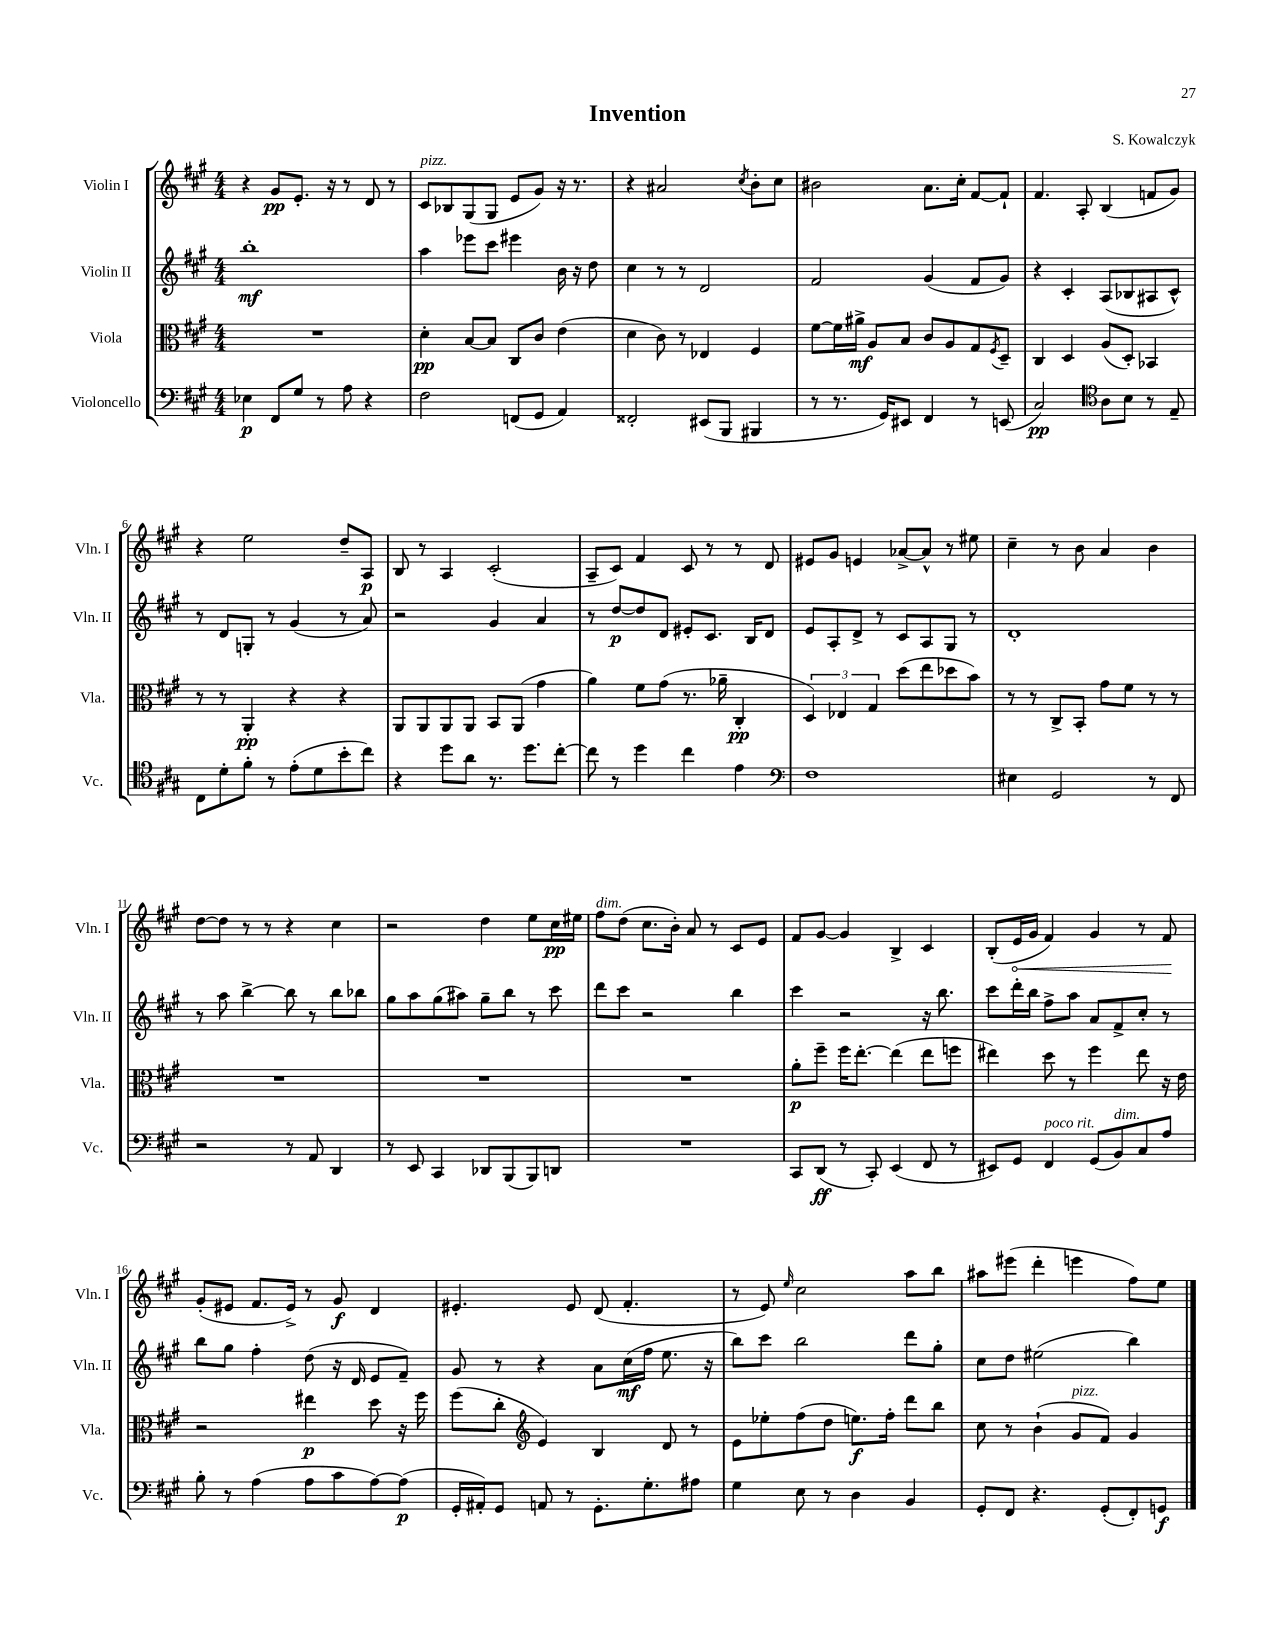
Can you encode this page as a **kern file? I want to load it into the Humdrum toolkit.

**kern	**dynam	**kern	**dynam	**kern	**dynam	**kern	**dynam
*part4	*part4	*part3	*part3	*part2	*part2	*part1	*part1
*staff4	*staff4	*staff3	*staff3	*staff2	*staff2	*staff1	*staff1
*I"Violoncello	*	*I"Viola	*	*I"Violin II	*	*I"Violin I	*
*I'Vc.	*	*I'Vla.	*	*I'Vln. II	*	*I'Vln. I	*
*clefF4	*	*clefC3	*	*clefG2	*	*clefG2	*
*k[f#c#g#]	*	*k[f#c#g#]	*	*k[f#c#g#]	*	*k[f#c#g#]	*
*M4/4	*	*M4/4	*	*M4/4	*	*M4/4	*
=1	=1	=1	=1	=1	=1	=1	=1
4E-X\	p	1r	.	1bb'	mf	4r	.
8FF#/L	.	.	.	.	.	8g#/L	pp
8G#/J	.	.	.	.	.	8.e'/J	.
8r	.	.	.	.	.	.	.
.	.	.	.	.	.	16r	.
8A\	.	.	.	.	.	8r	.
4r	.	.	.	.	.	8d/	.
.	.	.	.	.	.	8r	.
=2	=2	=2	=2	=2	=2	=2	=2
!	!	!	!	!	!	!LO:TX:a:i:t=pizz.	!
2F#\	.	4d'\	pp	4aa\	.	8c#/L	.
.	.	.	.	.	.	8B-X/	.
.	.	[8B/L	.	8eee-X\L	.	(8G#/	.
.	.	8B/J]	.	8ccc#\J	.	8G#/J	.
(8FFn/L	.	8C#/L	.	4eee#X\	.	8e/L	.
8GG#/J	.	8c#/J	.	.	.	8g#/J)	.
4AA/)	.	(4e\	.	16b\	.	16r	.
.	.	.	.	16r	.	8.r	.
.	.	.	.	8dd\	.	.	.
=3	=3	=3	=3	=3	=3	=3	=3
2FF##X'/	.	4d\	.	4cc#\	.	4r	.
.	.	8c#\)	.	8r	.	2a#X/	.
.	.	8r	.	8r	.	.	.
(8EE#X/L	.	4E-X/	.	2d/	.	.	.
8BBB/J	.	.	.	.	.	.	.
.	.	.	.	.	.	8qcc#/	.
4BBB#X/	.	4F#/	.	.	.	8b'\L	.
.	.	.	.	.	.	8cc#\J	.
=4	=4	=4	=4	=4	=4	=4	=4
8r	.	[8f#\L	.	2f#/	.	2b#X\	.
8.r	.	16f#\L]	.	.	.	.	.
.	.	16a#X^\JJ	mf	.	.	.	.
.	.	8A/L	.	.	.	.	.
16GG#/KL)	.	.	.	.	.	.	.
8EE#X/J	.	8B/J	.	.	.	.	.
4FF#/	.	8c#/L	.	(4g#/	.	8.a\L	.
.	.	8A/	.	.	.	.	.
.	.	.	.	.	.	16cc#'\Jk	.
8r	.	8G#/	.	8f#/L	.	[8f#/L	.
.	.	8qF#/	.	.	.	.	.
(8EEn/	.	8D~/J	.	8g#/J)	.	8f#`/J]	.
=5	=5	=5	=5	=5	=5	=5	=5
2C#/)	pp	4C#/	.	4r	.	4.f#/	.
.	.	4D/	.	4c#'/	.	.	.
.	.	.	.	.	.	8A'/	.
*clefC4	*	*	*	*	*	*	*
8A\L	.	(8A/L	.	(8A/L	.	(4B/	.
8B\J	.	8D'/J)	.	8B-X/	.	.	.
8r	.	4BB-X/	.	8A#X/	.	8fn/L	.
8E~/	.	.	.	8c#^^/J)	.	8g#/J)	.
!!LO:LB:g=z
=6	=6	=6	=6	=6	=6	=6	=6
8C#\L	.	8r	.	8r	.	4r	.
8d'\	.	8r	.	8d/L	.	.	.
8f#'\J	.	4AA'/	pp	8Gn'/J	.	2ee\	.
8r	.	.	.	8r	.	.	.
(8e'\L	.	4r	.	(4g#/	.	.	.
8d\	.	.	.	.	.	.	.
8b'\	.	4r	.	8r	.	8dd~/L	.
8cc#\J)	.	.	.	8a/)	.	8A/J	p
=7	=7	=7	=7	=7	=7	=7	=7
4r	.	8AA/L	.	2r	.	8B/	.
.	.	8AA/	.	.	.	8r	.
8dd\L	.	8AA/	.	.	.	4A/	.
8a\J	.	8AA/J	.	.	.	.	.
8.r	.	8BB/L	.	4g#/	.	(2c#'/	.
.	.	(8AA/J	.	.	.	.	.
8.dd\L	.	.	.	.	.	.	.
.	.	4g#\	.	4a/	.	.	.
[8cc#'\J	.	.	.	.	.	.	.
=8	=8	=8	=8	=8	=8	=8	=8
8cc#\]	.	4a\)	.	8r	.	8A~/L	.
8r	.	.	.	[8dd/L	p	8c#/J)	.
4dd\	.	8f#\L	.	8dd/]	.	4f#/	.
.	.	(8g#\J	.	8d/J	.	.	.
4cc#\	.	8.r	.	8e#X'/L	.	8c#/	.
.	.	.	.	8.c#/J	.	8r	.
.	.	16a-X~\	.	.	.	.	.
4e\	.	4C#'/	pp	.	.	8r	.
.	.	.	.	16B/KL	.	.	.
.	.	.	.	8d/J	.	8d/	.
=9	=9	=9	=9	=9	=9	=9	=9
*clefF4	*	*	*	*	*	*	*
1F#	.	6D/)	.	8e/L	.	8e#X/L	.
.	.	.	.	8A'/	.	8g#/J	.
.	.	6E-X/	.	.	.	.	.
.	.	.	.	8d^/J	.	4en/	.
.	.	6G#/	.	.	.	.	.
.	.	.	.	8r	.	.	.
.	.	(8dd\L	.	8c#/L	.	[8a-X^/L	.
.	.	8ee\	.	8A/	.	8a-^^/J]	.
.	.	8dd-X\	.	8G#/J	.	8r	.
.	.	8b\J)	.	8r	.	8ee#X\	.
=10	=10	=10	=10	=10	=10	=10	=10
4E#X\	.	8r	.	1d'	.	4cc#~\	.
.	.	8r	.	.	.	.	.
2GG#/	.	8C#^/L	.	.	.	8r	.
.	.	8BB'/J	.	.	.	8b\	.
.	.	8g#\L	.	.	.	4a/	.
.	.	8f#\J	.	.	.	.	.
8r	.	8r	.	.	.	4b\	.
8FF#/	.	8r	.	.	.	.	.
!!LO:LB:g=z
=11	=11	=11	=11	=11	=11	=11	=11
2r	.	1r	.	8r	.	[8dd\L	.
.	.	.	.	8aa\	.	8dd\J]	.
.	.	.	.	[4bb^\	.	8r	.
.	.	.	.	.	.	8r	.
8r	.	.	.	8bb\]	.	4r	.
8AA/	.	.	.	8r	.	.	.
4DD/	.	.	.	8bb\L	.	4cc#\	.
.	.	.	.	8bb-X\J	.	.	.
=12	=12	=12	=12	=12	=12	=12	=12
8r	.	1r	.	8gg#\L	.	2r	.
8EE/	.	.	.	8aa\	.	.	.
4CC#/	.	.	.	(8gg#\	.	.	.
.	.	.	.	8aa#X\J)	.	.	.
8DD-X/L	.	.	.	8gg#~\L	.	4dd\	.
(8BBB/	.	.	.	8bb\J	.	.	.
8BBB/)	.	.	.	8r	.	8ee\L	.
8DDn/J	.	.	.	8ccc#\	.	16cc#\L	pp
.	.	.	.	.	.	16ee#X\JJ	.
=13	=13	=13	=13	=13	=13	=13	=13
!	!	!	!	!	!	!LO:TX:a:i:t=dim.	!
1r	.	1r	.	8ddd\L	.	8ff#\L	.
.	.	.	.	8ccc#\J	.	(8dd\J	.
.	.	.	.	2r	.	8.cc#\L	.
.	.	.	.	.	.	16b'\Jk)	.
.	.	.	.	.	.	8a/	.
.	.	.	.	.	.	8r	.
.	.	.	.	4bb\	.	8c#/L	.
.	.	.	.	.	.	8e/J	.
=14	=14	=14	=14	=14	=14	=14	=14
8CC#/L	.	8a'\L	p	4ccc#\	.	8f#/L	.
(8DD/J	ff	8ff#~\J	.	.	.	[8g#/J	.
8r	.	16ff#\KL	.	2r	.	4g#/]	.
.	.	[8.ee'\J	.	.	.	.	.
8CC#'/)	.	.	.	.	.	.	.
(4EE/	.	(4ee\]	.	.	.	4B^/	.
8FF#/	.	8ee\L	.	16r	.	4c#/	.
.	.	.	.	8.bb\	.	.	.
8r	.	8ffn\J	.	.	.	.	.
=15	=15	=15	=15	=15	=15	=15	=15
8EE#X/L)	.	4ee#X\)	.	8ccc#\L	.	(8B'/L	.
!	!	!	!	!	!	!	!LO:HP:b
8GG#/J	.	.	.	16ddd'\L	.	16e/L	<
.	.	.	.	16bb\JJ	.	16g#/JJ	.
!LO:TX:a:i:t=poco rit.	!	!	!	!	!	!	!
4FF#/	.	8dd\	.	8ff#^\L	.	4f#/)	.
.	.	8r	.	8aa\J	.	.	.
(8GG#/L	.	4ff#\	.	8a/L	.	4g#/	.
!LO:TX:a:i:t=dim.	!	!	!	!	!	!	!
8BB/)	.	.	.	8f#^/	.	.	.
8C#/	.	8ee#\	.	8cc#'/J	.	8r	.
8A/J	.	16r	.	8r	.	8f#/	.
.	.	16e\	.	.	.	.	.
.	.	.	.	.	.	.	[
!!LO:LB:g=z
=16	=16	=16	=16	=16	=16	=16	=16
8B'\	.	2r	.	8bb\L	.	(8g#'/L	.
8r	.	.	.	8gg#\J	.	8e#X/J	.
(4A\	.	.	.	4ff#'\	.	8.f#/L	.
.	.	.	.	.	.	16e#^/Jk)	.
8A\L	.	4ee#X\	p	(8dd\	.	8r	.
8c#\	.	.	.	16r	.	8g#/	f
.	.	.	.	16d/	.	.	.
[8A\)	.	8dd\	.	8e/L	.	4d/	.
(8A\J]	p	16r	.	8f#~/J)	.	.	.
.	.	16ff#\	.	.	.	.	.
=17	=17	=17	=17	=17	=17	=17	=17
16GG#'/LL	.	(8ff#\L	.	8g#/	.	4.e#X'/	.
16AA#X'/J)	.	.	.	.	.	.	.
8GG#/J	.	8cc#'\J	.	8r	.	.	.
*	*	*clefG2	*	*	*	*	*
8AAn/	.	4e/)	.	4r	.	.	.
8r	.	.	.	.	.	8e#/	.
8.GG#'\L	.	4B/	.	8a\L	.	(8d/	.
.	.	.	.	(16cc#\L	mf	4.f#'/	.
8.G#'\	.	.	.	16ff#\JJ	.	.	.
.	.	8d/	.	8.ee\	.	.	.
8A#X\J	.	8r	.	.	.	.	.
.	.	.	.	16r	.	.	.
=18	=18	=18	=18	=18	=18	=18	=18
4G#\	.	8e\L	.	8bb\L)	.	8r	.
.	.	8ee-X'\	.	8ccc#\J	.	8e/)	.
.	.	.	.	.	.	16qqee/	.
8E\	.	(8ff#\	.	2bb\	.	2cc#\	.
8r	.	8dd\J	.	.	.	.	.
4D\	.	8.een\L)	f	.	.	.	.
.	.	16ff#'\Jk	.	.	.	.	.
4BB/	.	8ddd\L	.	8ddd\L	.	8aa\L	.
.	.	8bb\J	.	8gg#'\J	.	8bb\J	.
=19	=19	=19	=19	=19	=19	=19	=19
8GG#'/L	.	8cc#\	.	8cc#\L	.	8aa#X\L	.
8FF#/J	.	8r	.	8dd\J	.	(8eee#X\J	.
4.r	.	(4b`\	.	(2ee#X\	.	4ddd'\	.
!	!	!LO:TX:a:i:t=pizz.	!	!	!	!	!
.	.	8g#/L	.	.	.	4eeen\	.
(8GG#'/L	.	8f#/J)	.	.	.	.	.
8FF#'/)	.	4g#/	.	4bb\)	.	8ff#\L)	.
8GGn/J	f	.	.	.	.	8ee\J	.
==	==	==	==	==	==	==	==
*-	*-	*-	*-	*-	*-	*-	*-
